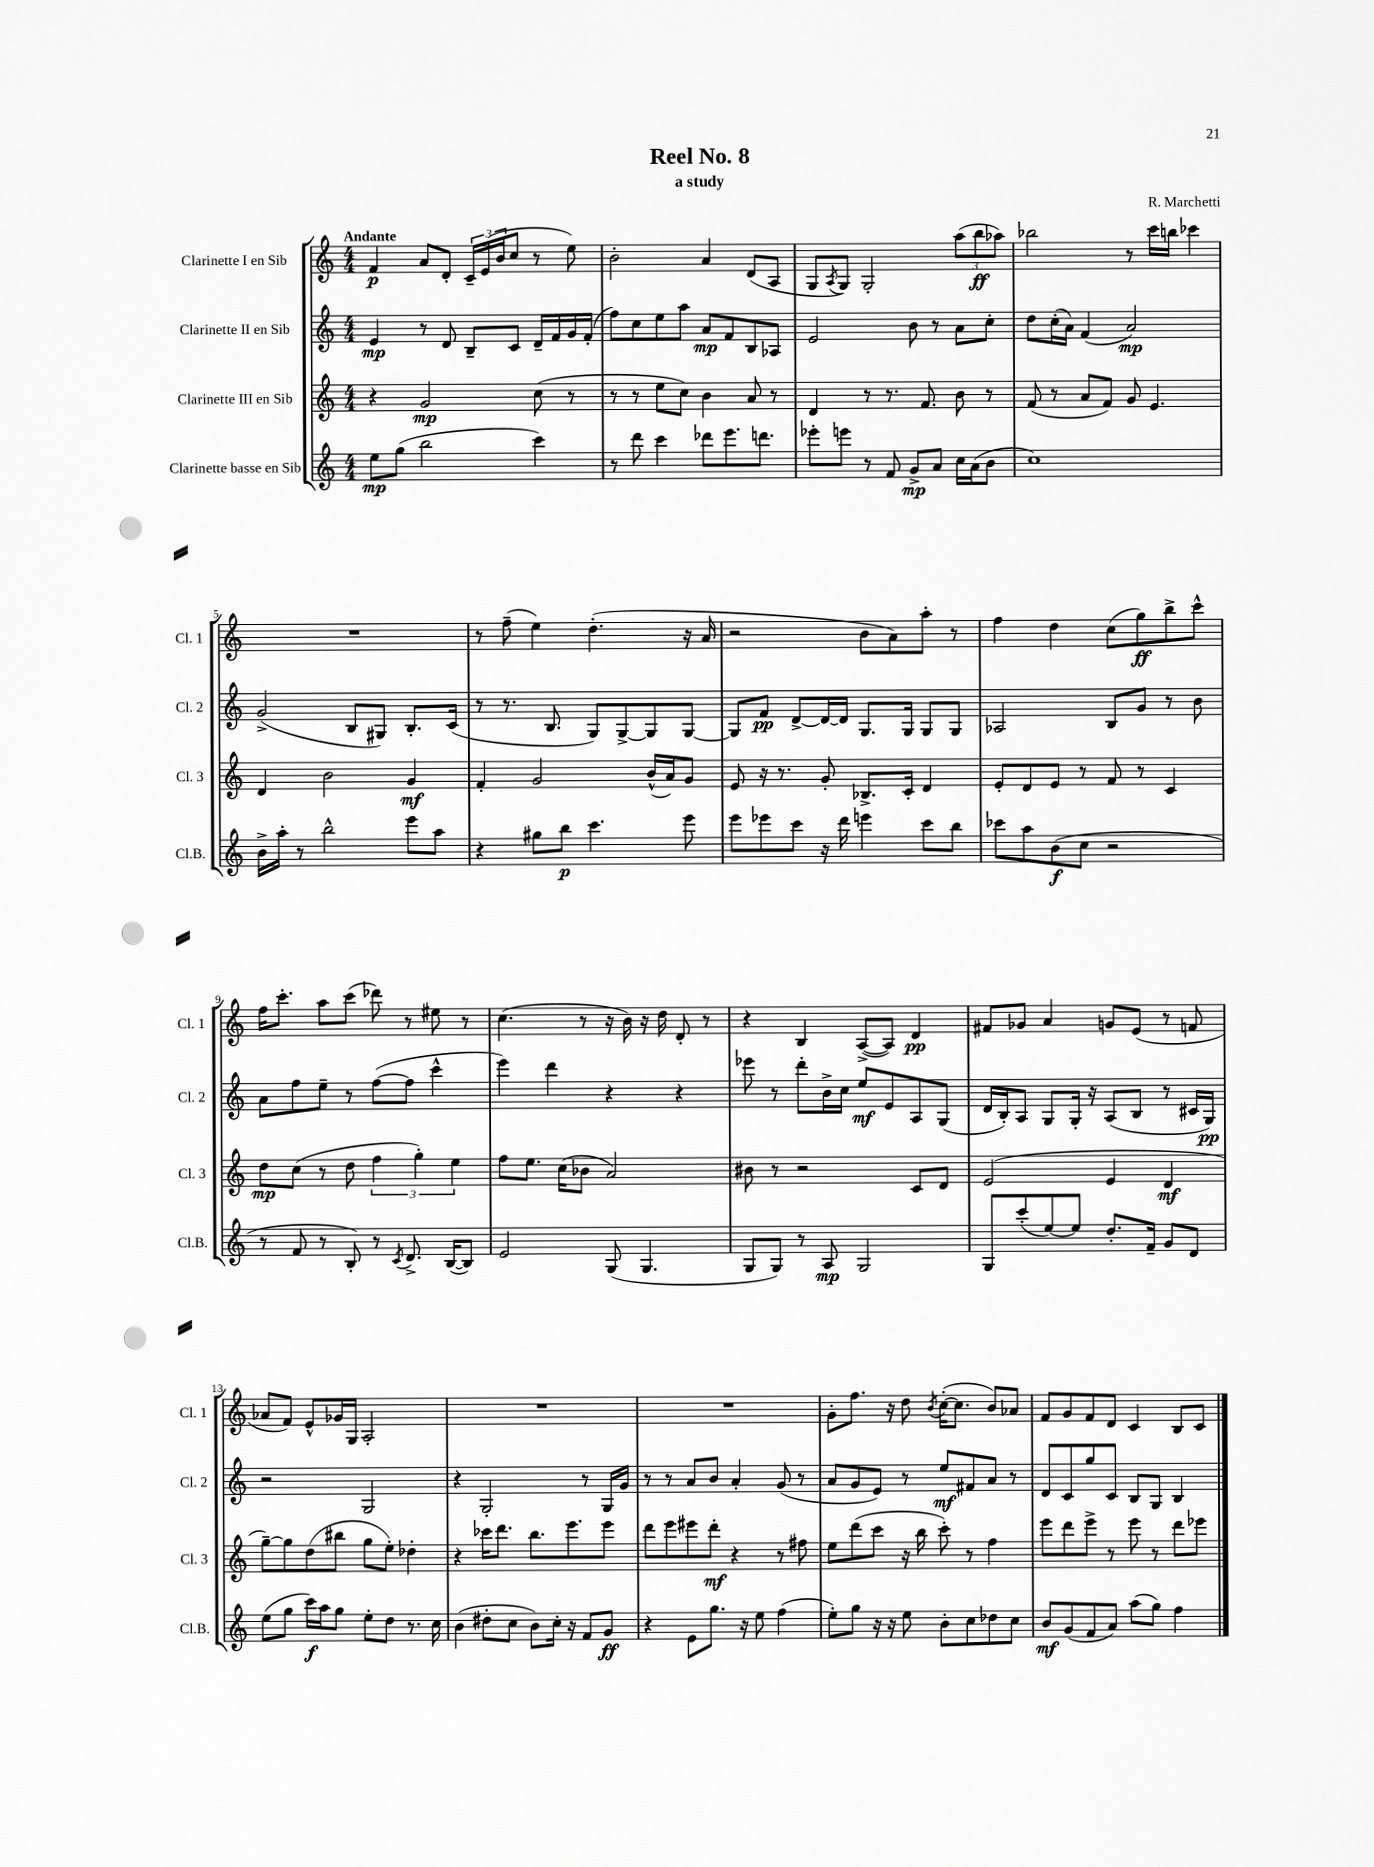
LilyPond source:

\header { title = "Reel No. 8" composer = "R. Marchetti" subtitle = "a study" }
<<
\new StaffGroup <<
\new Staff = "s0" \with { instrumentName = "Clarinette I en Sib" shortInstrumentName = "Cl. 1" } {
    \clef treble \key c \major \numericTimeSignature \time 4/4 \tempo "Andante"
    f'4\p a'8 d'8-. \tuplet 3/2 { c'16-- e'16( b'16 } c''8 r8 e''8) |
    b'2-. a'4 d'8( a8 |
    g8 \acciaccatura { a8 } g8) g2-. \tuplet 3/2 { a''8( b''8\ff aes''8) } |
    bes''2 r8 c'''16 b''16 ces'''4 |
    R1 |
    r8 f''8--( e''4) d''4.-.( r16 a'16 |
    r2 b'8 a'8) a''8-. r8 |
    f''4 d''4 c''8( g''8\ff) b''8-> c'''8-^ |
    f''16 c'''8.-. a''8 c'''8( des'''8) r8 eis''8 r8 |
    c''4.( r8 r16 b'16) r16 d''16 d'8-. r8 |
    r4 b4 a8~->( a8) d'4\pp |
    fis'8 ges'8 a'4 g'8 e'8( r8 f'8 |
    aes'8 f'8) e'8-^ ges'16 g16 a2-. |
    R1 |
    R1 |
    g'8-. f''8. r16 d''8 \acciaccatura { b'8 } c''16~-.( c''8. b'8) aes'8 |
    f'8 g'8 f'8 d'8 c'4 b8 c'8 \bar "|." |
}
\new Staff = "s1" \with { instrumentName = "Clarinette II en Sib" shortInstrumentName = "Cl. 2" } {
    \clef treble \key c \major \numericTimeSignature \time 4/4
    e'4\mp r8 d'8 b8-- c'8 d'16-- f'16 g'16 f'16-.( |
    f''8) c''8 e''8 a''8 a'8\mp f'8 b8 aes8 |
    e'2 b'8 r8 a'8 c''8-. |
    d''8 c''16-.( a'16) f'4( a'2\mp) |
    g'2->( b8 gis8) b8.-. c'16( |
    r8 r8. b8. g8) g8~-> g8 g8~ |
    g8 f'8\pp d'8~-> d'16~ d'16 g8. g16 g8 g8 |
    aes2 b8 g'8 r8 b'8 |
    a'8 f''8 e''8-- r8 f''8~( f''8 c'''4-^ |
    e'''4) d'''4 r4 r4 |
    ees'''8 r8 d'''8-. b'16-> c''16 e''8\mf e'8 a8 g8( |
    d'16 b16-.) a8 g8 g16-. r16 a8( b8 r8 cis'16 g16\pp) |
    r2 g2 |
    r4 g2-. r8 g16 g'16 |
    r8 r8 a'8 b'8 a'4-. g'8( r8 |
    a'8 g'8 e'8) r8 e''8\mf fis'8 a'8 r8 |
    d'8 c'8 g''8 c'8 b8 g8 b4 \bar "|." |
}
\new Staff = "s2" \with { instrumentName = "Clarinette III en Sib" shortInstrumentName = "Cl. 3" } {
    \clef treble \key c \major \numericTimeSignature \time 4/4
    r4 g'2\mp c''8( r8 |
    r8 r8 e''8 c''8) b'4 a'8 r8 |
    d'4 r8 r8. f'8. b'8 r8 |
    f'8( r8 a'8 f'8) g'8 e'4. |
    d'4 b'2 g'4\mf |
    f'4-. g'2 b'16-^( a'16) g'8 |
    e'8 r16 r8. g'8-. bes8.-> c'16-. d'4 |
    e'8-. d'8 e'8 r8 f'8 r8 c'4 |
    d''8\mp c''8( r8 d''8 \tuplet 3/2 { f''4 g''4-.) e''4 } |
    f''8 e''8. c''16( bes'8 a'2) |
    bis'8 r8 r2 c'8 d'8 |
    e'2( e'4 d'4\mf |
    g''8~--) g''8 d''8( bis''8 g''8 e''8-.) des''4-. |
    r4 ces'''16 d'''8. b''8. e'''8. e'''8 |
    d'''8 e'''8 eis'''8 d'''8-.\mf r4 r8 fis''8 |
    e''8 d'''8( c'''8 r16 b''16 c'''8-.) r8 f''4 |
    e'''8 d'''8 e'''8-> r8 e'''8 r8 d'''8 ees'''8 \bar "|." |
}
\new Staff = "s3" \with { instrumentName = "Clarinette basse en Sib" shortInstrumentName = "Cl.B." } {
    \clef treble \key c \major \numericTimeSignature \time 4/4
    e''8\mp g''8( b''2 c'''4) |
    r8 d'''8 c'''4 des'''8 e'''8. d'''8. |
    ees'''8-. e'''8 r8 f'8 g'8->\mp a'8 c''16 a'16( b'8 |
    c''1) |
    b'16-> a''16-. r8 b''2-^ e'''8 a''8 |
    r4 gis''8 b''8\p c'''4. e'''8 |
    e'''8 ees'''8 c'''8 r16 d'''16 e'''4 c'''8 b''8 |
    ces'''8 a''8 b'8\f( c''8 r2 |
    r8 f'8 r8 b8-.) r8 \acciaccatura { c'8 } d'8.-> b16~( b8) |
    e'2 g8( g4. |
    g8 g8) r8 a8\mp g2 |
    g8 c'''8-.( e''8~) e''8 d''8.-. f'16-- g'8 d'8 |
    e''8( g''8 c'''16\f) a''16 g''8 e''8-. d''8 r8. c''16 |
    b'4( dis''8-. c''8 b'8) c''16-. r16 f'8 g'8\ff |
    r4 e'8 g''8. r16 e''8 f''4( |
    e''8-.) g''8 r16 r16 e''8 b'8-. c''8 des''8 c''8 |
    b'8\mf g'8( f'8 a'8) a''8( g''8) f''4 \bar "|." |
}
>>
>>
